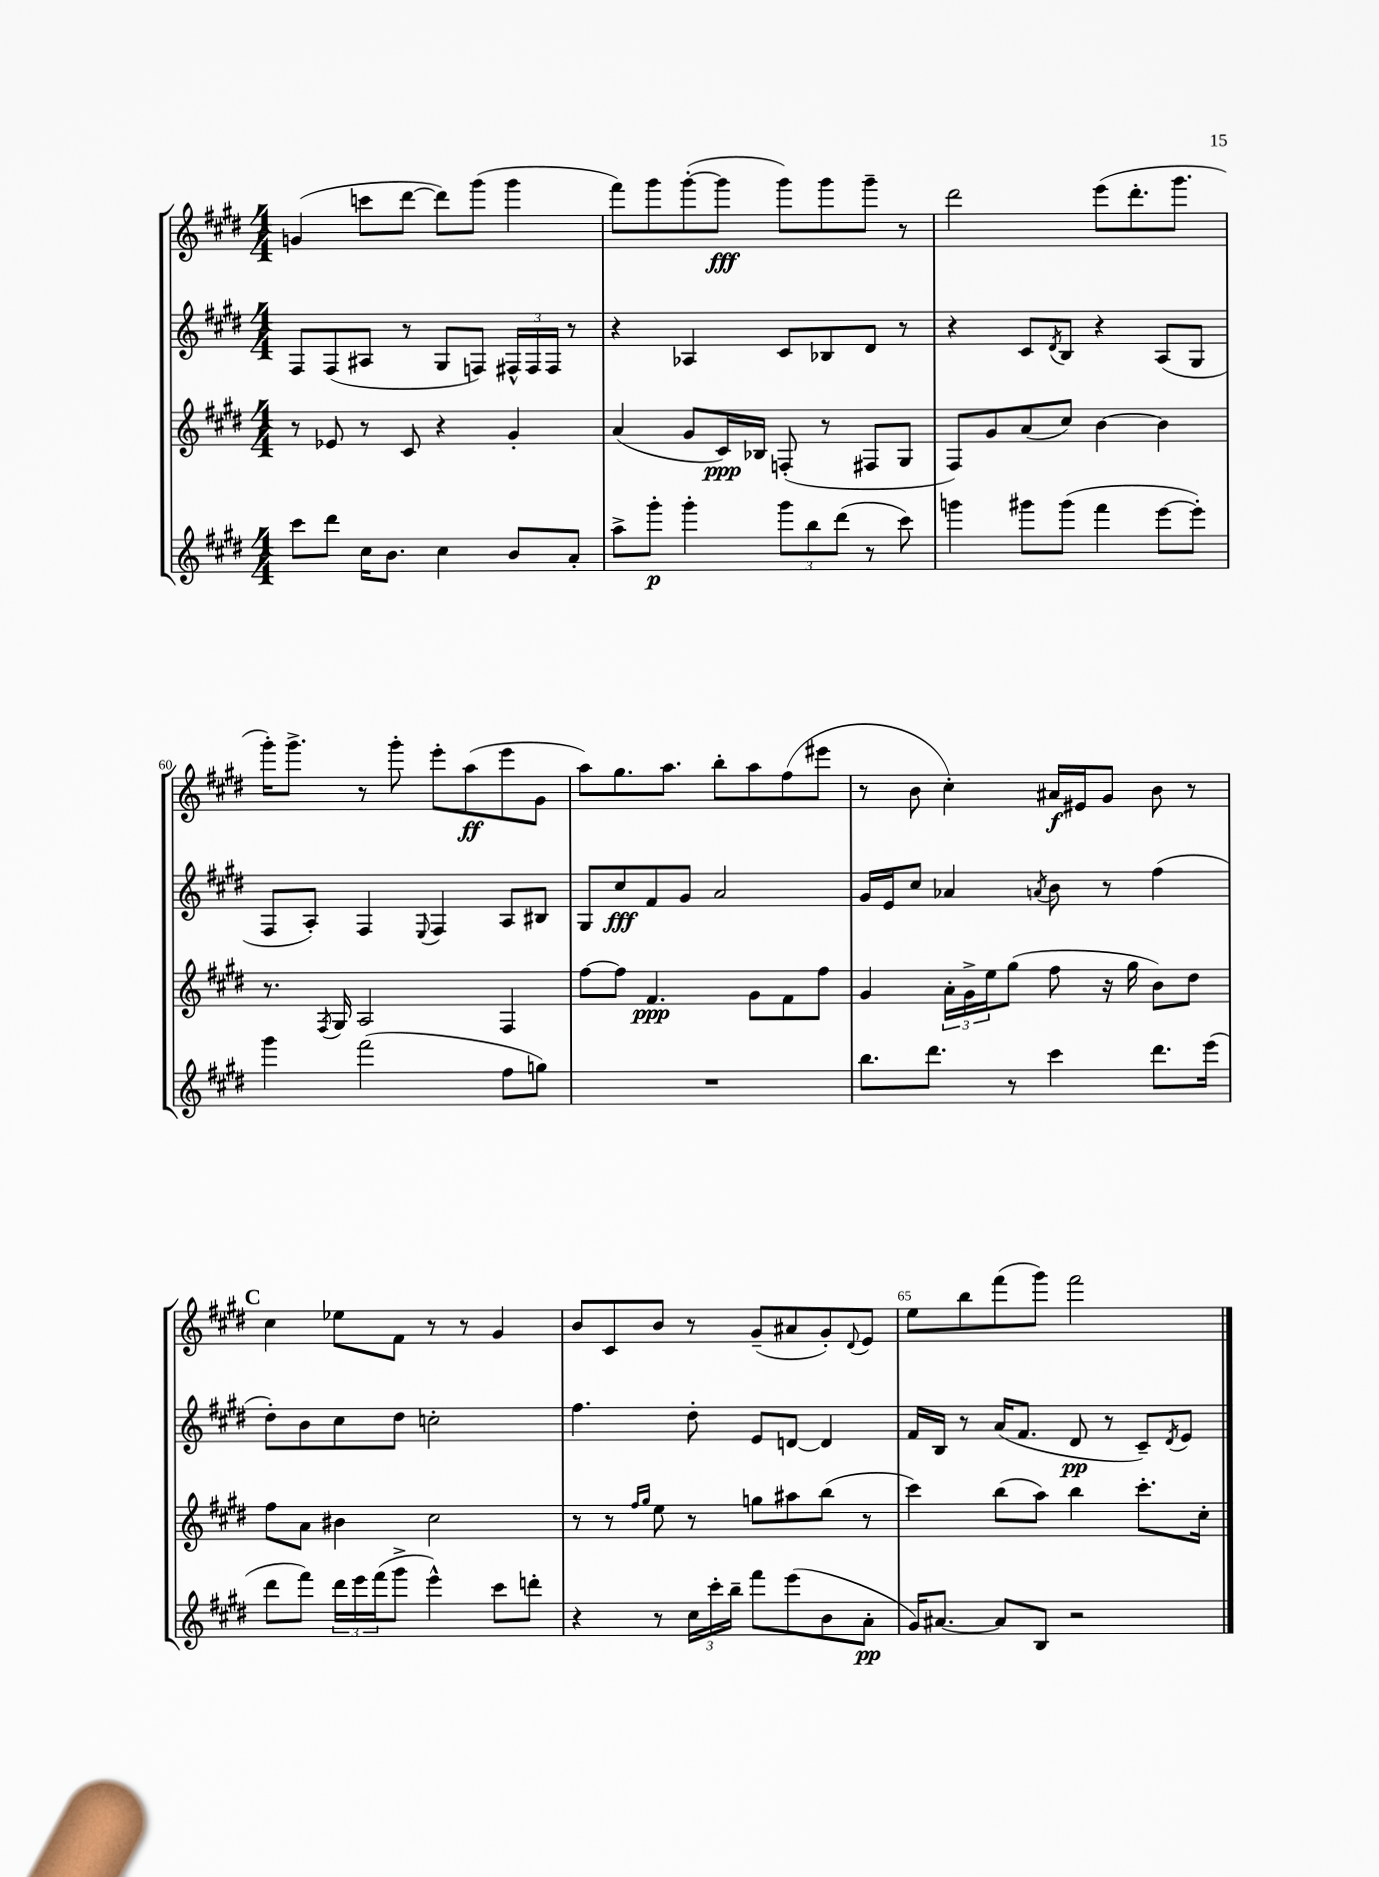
<<
\new StaffGroup <<
\new Staff = "s0" {
    \clef treble \key e \major \numericTimeSignature \time 4/4
    g'4( c'''8 dis'''8~ dis'''8) gis'''8( gis'''4 |
    fis'''8) gis'''8 gis'''8~-.( gis'''8\fff gis'''8) gis'''8 gis'''8-- r8 |
    dis'''2 e'''8( dis'''8.-. gis'''8. |
    gis'''16-.) gis'''8.-> r8 gis'''8-. e'''8-. a''8\ff( e'''8 gis'8 |
    a''8) gis''8. a''8. b''8-. a''8 fis''8( eis'''8 |
    r8 b'8 cis''4-.) ais'16\f eis'16 gis'8 b'8 r8 |
    \mark \markup { \bold "C" } cis''4 ees''8 fis'8 r8 r8 gis'4 |
    b'8 cis'8 b'8 r8 gis'8--( ais'8 gis'8-.) \appoggiatura { dis'8 } e'8 |
    e''8 b''8 fis'''8( gis'''8) fis'''2 \bar "|." |
}
\new Staff = "s1" {
    \clef treble \key e \major \numericTimeSignature \time 4/4
    fis8 fis8( ais8 r8 gis8 f8) \tuplet 3/2 { fis16-^ fis16 fis16 } r8 |
    r4 aes4 cis'8 bes8 dis'8 r8 |
    r4 cis'8 \acciaccatura { dis'8 } b8 r4 a8( gis8 |
    fis8 a8-.) fis4 \appoggiatura { e8 } fis4 a8 bis8 |
    gis8 cis''8\fff fis'8 gis'8 a'2 |
    gis'16 e'16 cis''8 aes'4 \acciaccatura { a'8 } b'8 r8 fis''4( |
    \mark \markup { \bold "C" } dis''8-.) b'8 cis''8 dis''8 c''2-. |
    fis''4. dis''8-. e'8 d'8~ d'4 |
    fis'16 b16 r8 a'16( fis'8. dis'8\pp r8 cis'8--) \acciaccatura { dis'8 } e'8 \bar "|." |
}
\new Staff = "s2" {
    \clef treble \key e \major \numericTimeSignature \time 4/4
    r8 ees'8 r8 cis'8 r4 gis'4-. |
    a'4( gis'8 cis'16\ppp) bes16 f8-.( r8 fis8 gis8 |
    fis8) gis'8 a'8( cis''8) b'4~ b'4 |
    r8. \acciaccatura { fis8 } gis16 a2 fis4 |
    fis''8~ fis''8 fis'4.\ppp gis'8 fis'8 fis''8 |
    gis'4 \tuplet 3/2 { a'16-. gis'16-> e''16 } gis''8( fis''8 r16 gis''16 b'8) dis''8 |
    \mark \markup { \bold "C" } fis''8 a'8 bis'4 cis''2 |
    r8 r8 \grace { fis''16 gis''16 } e''8 r8 g''8 ais''8 b''8( r8 |
    cis'''4) b''8( a''8) b''4 cis'''8.-. cis''16-. \bar "|." |
}
\new Staff = "s3" {
    \clef treble \key e \major \numericTimeSignature \time 4/4
    cis'''8 dis'''8 cis''16 b'8. cis''4 b'8 a'8-. |
    a''8-> gis'''8-.\p gis'''4-. \tuplet 3/2 { gis'''8 b''8 dis'''8( } r8 cis'''8) |
    g'''4 gis'''8 gis'''8( fis'''4 e'''8~ e'''8-.) |
    gis'''4 fis'''2( fis''8 g''8) |
    R1 |
    b''8. dis'''8. r8 cis'''4 dis'''8. e'''16( |
    \mark \markup { \bold "C" } dis'''8 fis'''8) \tuplet 3/2 { dis'''16 e'''16 fis'''16( } gis'''8-> e'''4-^) cis'''8 d'''8-. |
    r4 r8 \tuplet 3/2 { cis''16 cis'''16-. b''16-- } fis'''8 e'''8( b'8 a'8-.\pp |
    gis'16) ais'8.~ ais'8 b8 r2 \bar "|." |
}
>>
>>
\layout { \context { \Score currentBarNumber = #57 \override BarNumber.break-visibility = ##(#f #t #t) barNumberVisibility = #(every-nth-bar-number-visible 5) } }
